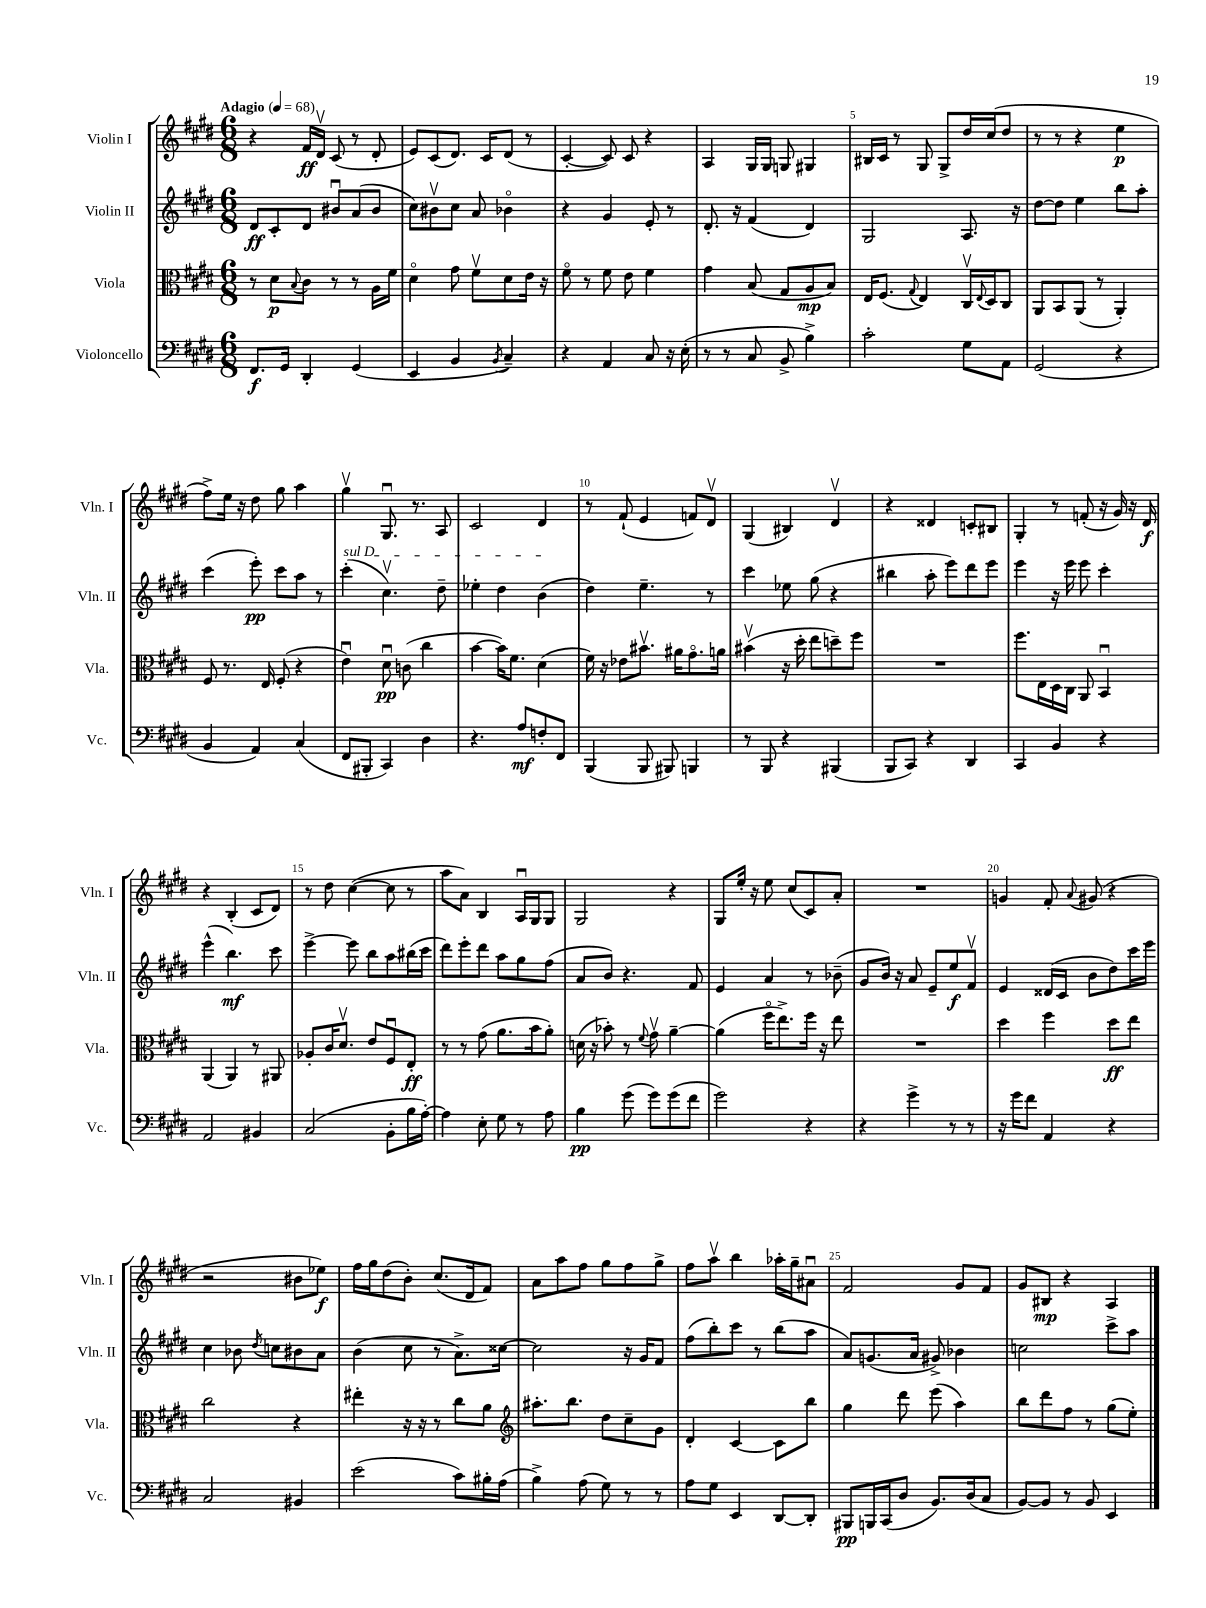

**kern	**kern	**kern	**kern
*staff4	*staff3	*staff2	*staff1
*clefF4	*clefC3	*clefG2	*clefG2
*k[f#c#g#d#]	*k[f#c#g#d#]	*k[f#c#g#d#]	*k[f#c#g#d#]
*M6/8	*M6/8	*M6/8	*M6/8
*MM68	*MM68	*MM68	*MM68
8.FF#	8r	8d#	4r
.	8d#	8c#'	.
16GG#	.	.	.
.	8qqB	.	.
4DD#'	8c#	8d#	16f#
.	.	.	16d#v
.	8r	8b#u	(8c#
(4GG#	8r	(8a	8r
.	16A	8b#	8d#'
.	16f#	.	.
=	=	=	=
4EE	4d#o	8cc#)	8e)
.	.	8b#v	(8c#
4BB	8g#	8cc#	8.d#)
.	8f#v	8a	.
.	.	.	16c#
8qBB	.	.	.
4C#~)	8d#	4b-o	(8d#
.	16e	.	8r
.	16r	.	.
=	=	=	=
4r	8f#o	4r	[4c#'
.	8r	.	.
4AA	8f#	4g#	8c#])
.	8e	.	8c#
8C#	4f#	8e'	4r
16r	.	8r	.
(16E'	.	.	.
=	=	=	=
8r	4g#	8.d#'	4A
8r	.	.	.
.	.	16r	.
8C#	(8B	(4f#	16G#
.	.	.	16G#
8BB^	8G#	.	8G
4B^)	8A	4d#)	4G#
.	8B)	.	.
=	=	=	=
2c#'	16E	2G#	16B#
.	(8.F#	.	16c#
.	.	.	8r
.	8qqG#	.	.
.	4E)	.	8G#
.	.	.	8G#^
8G#	16C#v	8.A	16dd#
.	8qqE	.	.
.	16D#	.	(16cc#
8AA	8C#	.	8dd#
.	.	16r	.
=	=	=	=
(2GG#	8AA	[8dd#	8r
.	8BB	8dd#]	8r
.	(8AA	4ee	4r
.	8r	.	.
4r	4AA')	8bb	4ee
.	.	8aa'	.
=	=	=	=
4BB	8F#	(4ccc#	8ff#^)
.	8.r	.	16ee
.	.	.	16r
4AA)	.	8eee')	8dd#
.	16E	.	.
.	(8F#'	8ccc#	8gg#
(4C#	4r	8aa	4aa
.	.	8r	.
=	=	=	=
8FF#	4eu)	(4ccc#'	4gg#v
8BBB#'	.	.	.
4CC#)	8d#u	4.cc#v)	8.G#u
.	(8c	.	.
.	.	.	8.r
4D#	4cc#	.	.
.	.	8dd#~	8A
=	=	=	=
4.r	[4b	4ee-'	2c#
.	16b])	4dd#	.
.	8.f#	.	.
8A	.	.	.
8F'	(4d#	(4b	4d#
8FF#	.	.	.
=	=	=	=
(4BBB	16f#)	4dd#)	8r
.	16r	.	.
.	8e-	.	(8f#`
8BBB	8.b#v	4.ee~	4e
8BBB#)	.	.	.
.	16a#	.	.
4BBB	8.g#o	.	8f)
.	.	8r	8d#v
.	16a	.	.
=	=	=	=
8r	(4b#v	4ccc#	(4G#
8BBB	.	.	.
4r	16r	8ee-	4B#)
.	16dd#'	.	.
.	8ee	(8gg#	.
(4BBB#	8dd~)	4r	4d#v
.	8ff#	.	.
=	=	=	=
8BBB	2.r	4bb#	4r
8CC#)	.	.	.
4r	.	8aa'	4d##
.	.	8eee)	.
4DD#	.	8ddd#	8c'
.	.	8eee	8B#
=	=	=	=
4CC#	8.ff#	4eee	4G#'
.	16E	.	.
4BB	16D#	16r	8r
.	16C#	16eee	.
.	8AA	8eee	(8f'
4r	4BBu	4ccc#'	16r
.	.	.	16g#)
.	.	.	16r
.	.	.	16d#
=	=	=	=
2AA	(4AA	(4eee^^	4r
.	4AA)	4.bb)	(4B'
4BB#	8r	.	8c#
.	8AA#	8ccc#	8d#)
=	=	=	=
(2C#	8A-'	[4eee^	8r
.	16c#	.	8dd#
.	8.d#v	.	.
.	.	8eee]	([4cc#
.	8e	8bb	.
8BB'	8F#u	8aa	8cc#]
16B	8E'	(16bb#	8r
[16A')	.	16ccc#	.
=	=	=	=
4A]	8r	8ddd#)	8aa
.	8r	8eee'	8a)
8E'	(8g#	8ddd#	4B
8G#	8.a	8aa	.
8r	.	8gg#	16Au
.	16b	.	16G#
8A	8a')	(8ff#	8G#
=	=	=	=
4B	(16d	8a	2G#
.	16r	.	.
.	8b-')	8b)	.
(8g#	8r	4.r	.
.	8qqf#	.	.
8g#)	8g#v	.	.
(8g#	[4a~	.	4r
8f#	.	8f#	.
=	=	=	=
2g#)	(4a]	4e	8G#
.	.	.	16ee'
.	.	.	16r
.	16ff#o	4a	8ee
.	8.ee^)	.	.
.	.	.	(8cc#
4r	16ff#	8r	8c#)
.	16r	.	.
.	8ee	(8b-~	8a'
=	=	=	=
4r	2.r	8g#	2.r
.	.	16b)	.
.	.	16r	.
4g#^	.	8a	.
.	.	8e~	.
8r	.	8ee	.
8r	.	8f#v	.
=	=	=	=
16r	4dd#	4e	4g
16g#	.	.	.
8f#	.	.	.
4AA	4ff#	(16d##	8f#'
.	.	16c#	.
.	.	.	8qqa
.	.	8b	(8g#
4r	8dd#	8dd#)	4r
.	8ee	16ccc#	.
.	.	16eee	.
=	=	=	=
2C#	2cc#	4cc#	2r
.	.	8b-	.
.	.	8qdd#	.
.	.	8cc	.
4BB#	4r	8b#	8b#
.	.	8a	8ee-)
=	=	=	=
(2e	4ee#'	(4b	16ff#
.	.	.	16gg#
.	.	.	(8dd#
.	16r	8cc#	8b')
.	16r	.	.
.	8r	8r	(8.cc#
8c#)	8cc#	8.a^)	.
.	.	.	16d#
16B#'	8a	.	8f#)
(16A	.	[16cc##	.
=	=	=	=
*	*clefG2	*	*
4B^)	8.aa#'	2cc##]	8a
.	.	.	8aa
.	8.bb	.	.
(8A	.	.	8ff#
8G#)	8dd#	.	8gg#
8r	8cc#~	16r	8ff#
.	.	16g#	.
8r	8g#	8f#	8gg#^
=	=	=	=
8A	4d#'	(8ff#	8ff#
8G#	.	8bb')	8aav
4EE	[4c#	8ccc#	4bb
.	.	8r	.
[8DD#	8c#]	(8bb	16aa-'
.	.	.	16gg#~
8DD#']	8bb	8aa	8a#u
=	=	=	=
8BBB#	4gg#	8a)	2f#
16BBB	.	(8.g	.
(16CC#	.	.	.
8D#	8ddd#	.	.
.	.	16a	.
8.BB)	(8eee	8g#^)	.
.	4aa)	4b-	8g#
(16D#	.	.	.
8C#	.	.	8f#
=	=	=	=
[8BB)	8bb	2cc	8g#
8BB]	8ddd#	.	8B#
8r	8ff#	.	4r
8BB	8r	.	.
4EE	(8gg#	8ccc#^	4A
.	8ee')	8aa	.
==	==	==	==
*-	*-	*-	*-
